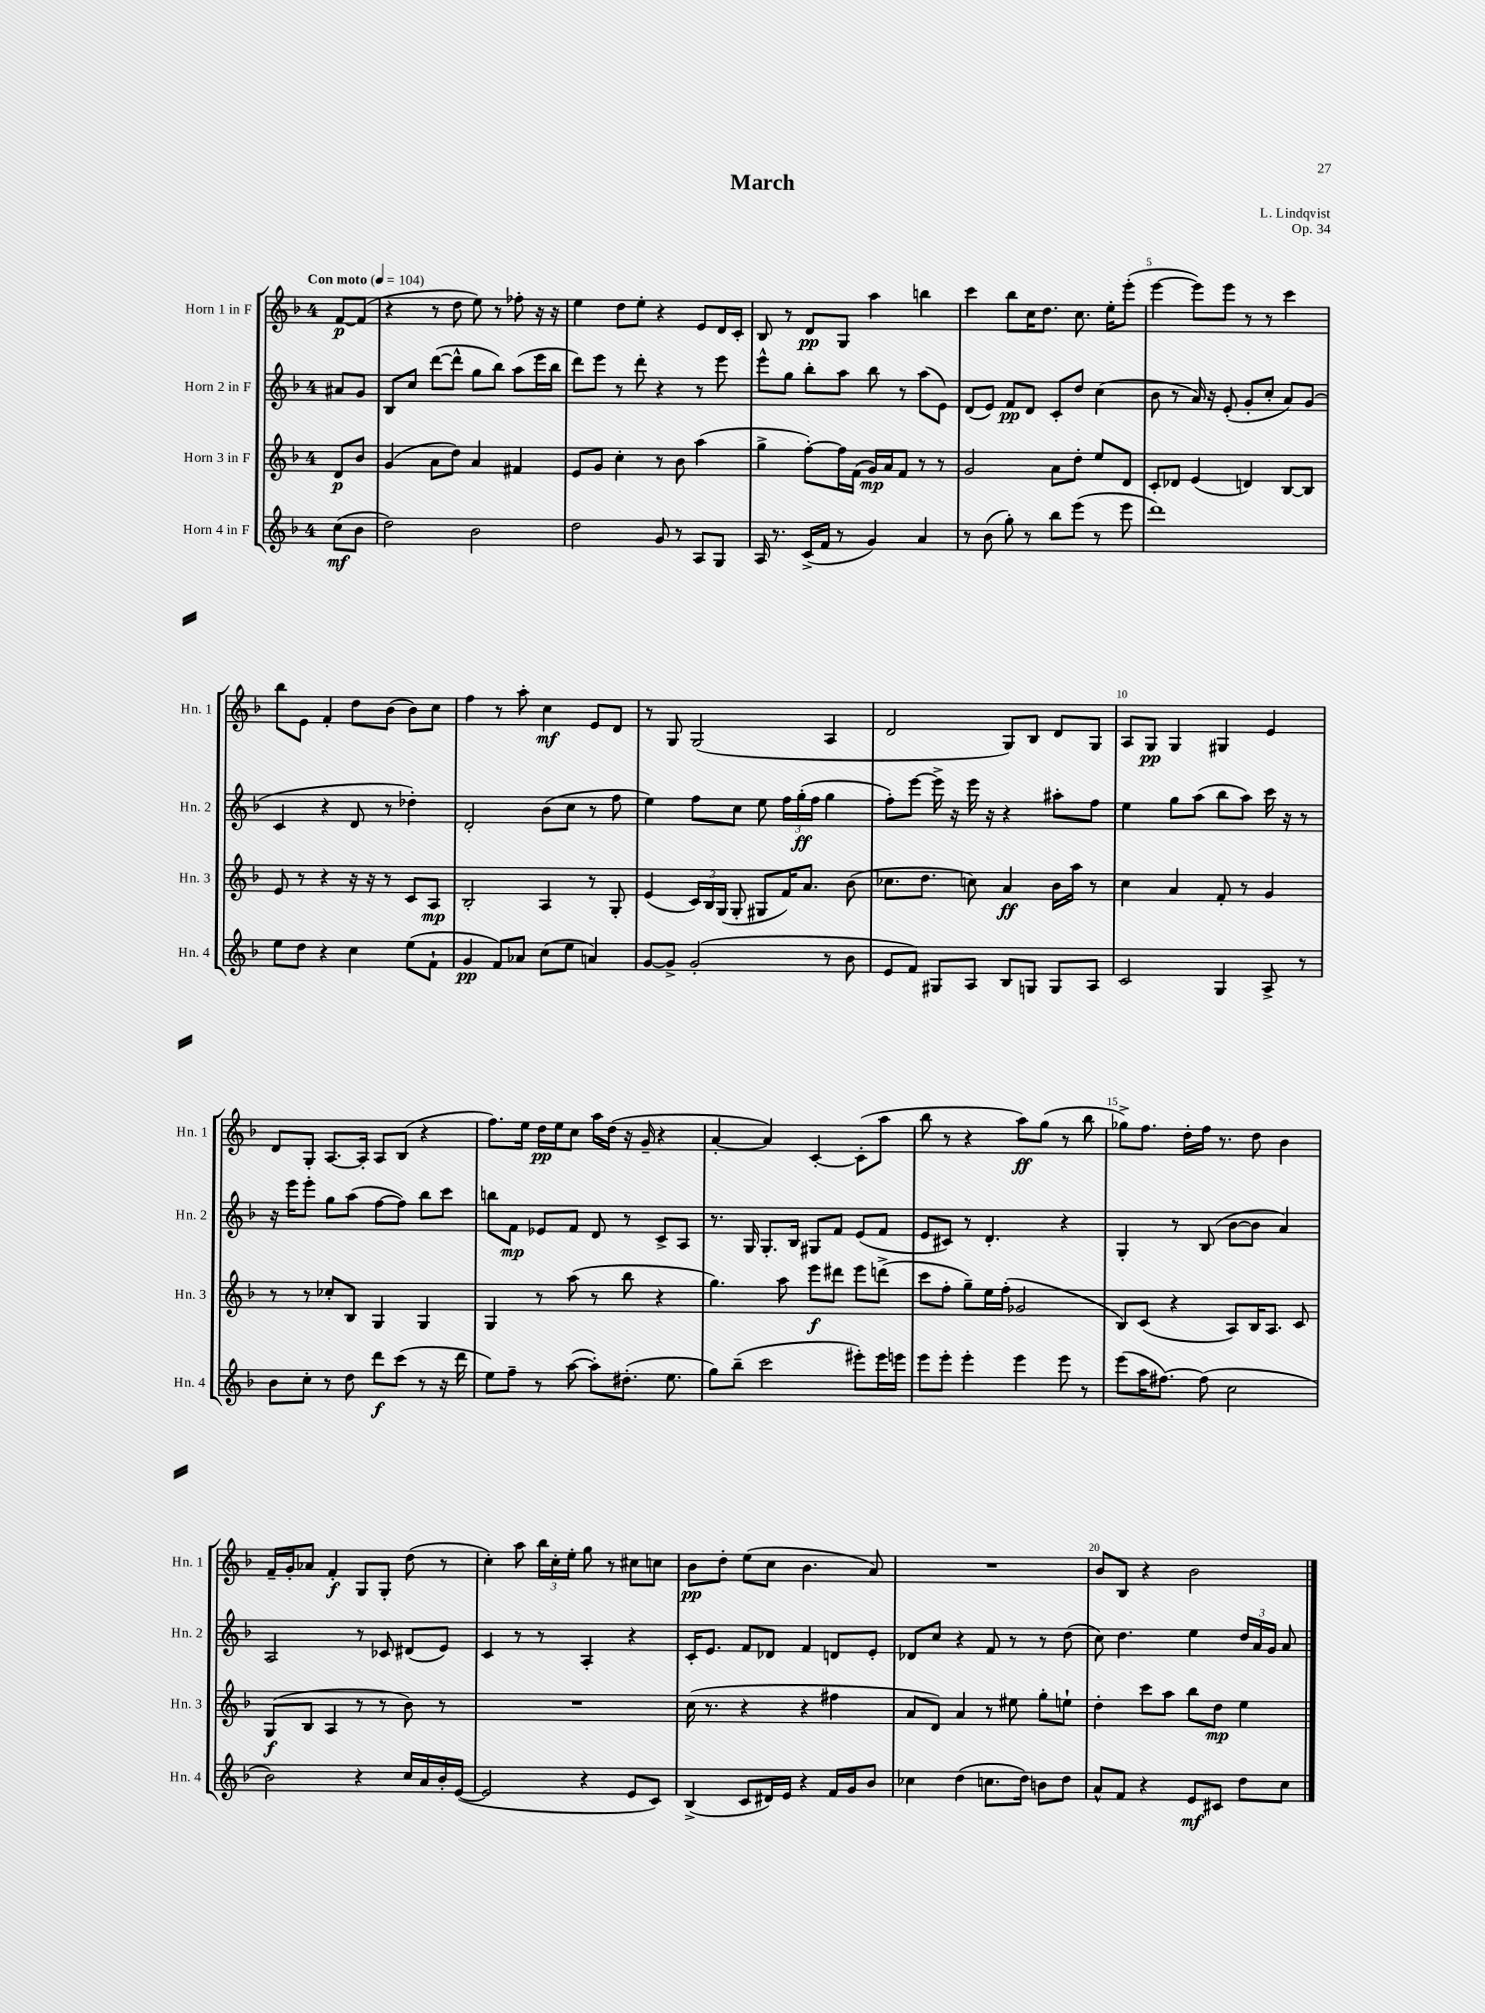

**kern	**dynam	**kern	**dynam	**kern	**dynam	**kern	**dynam
*part4	*part4	*part3	*part3	*part2	*part2	*part1	*part1
*staff4	*staff4	*staff3	*staff3	*staff2	*staff2	*staff1	*staff1
*I"Horn 4 in F	*	*I"Horn 3 in F	*	*I"Horn 2 in F	*	*I"Horn 1 in F	*
*I'Hn. 4	*	*I'Hn. 3	*	*I'Hn. 2	*	*I'Hn. 1	*
*clefG2	*	*clefG2	*	*clefG2	*	*clefG2	*
*k[b-]	*	*k[b-]	*	*k[b-]	*	*k[b-]	*
*M4/4	*	*M4/4	*	*M4/4	*	*M4/4	*
*MM104	*	*MM104	*	*MM104	*	*MM104	*
=	=	=	=	=	=	=	=
!	!	!	!	!	!	!LO:TX:a:B:t=Con moto	!
(8cc\L	mf	8d/L	p	8a#X/L	.	[8f/L	p
8b-\J	.	8b-/J	.	8g/J	.	(8f/J]	.
=1	=1	=1	=1	=1	=1	=1	=1
2dd\)	.	(4g/	.	8B-/L	.	4r	.
.	.	.	.	8cc/J	.	.	.
.	.	8a\L	.	([8ddd\L	.	8r	.
.	.	8dd\J)	.	8ddd^^\J]	.	8dd\	.
2b-\	.	4a/	.	8gg\L	.	8ee\)	.
.	.	.	.	8bb-\J)	.	8r	.
.	.	4f#X/	.	(8aa\L	.	8ff-X'\	.
.	.	.	.	16eee\L	.	16r	.
.	.	.	.	16bb-\JJ	.	16r	.
=2	=2	=2	=2	=2	=2	=2	=2
2dd\	.	8e/L	.	8ddd\L)	.	4ee\	.
.	.	8g/J	.	8eee\J	.	.	.
.	.	4cc'\	.	8r	.	8dd\L	.
.	.	.	.	8ddd'\	.	8ee'\J	.
8g/	.	8r	.	4r	.	4r	.
8r	.	8b-\	.	.	.	.	.
8A/L	.	(4aa\	.	8r	.	8e/L	.
8G/J	.	.	.	8eee\	.	16d/L	.
.	.	.	.	.	.	16c'/JJ	.
=3	=3	=3	=3	=3	=3	=3	=3
16A/	.	4gg^\	.	8eee^^\L	.	8B-/	.
8.r	.	.	.	.	.	.	.
.	.	.	.	8gg\J	.	8r	.
(16c^/LL	.	[8ff'\L)	.	8bb-'\L	.	8d/L	pp
16f/JJ	.	.	.	.	.	.	.
8r	.	16ff\L]	.	8aa\J	.	8G/J	.
.	.	(16f\JJ	.	.	.	.	.
4g/)	.	16g/LL)	mp	8bb-\	.	4aa\	.
.	.	16a/J	.	.	.	.	.
.	.	8f/J	.	8r	.	.	.
4a/	.	8r	.	(8aa\L	.	4bbn\	.
.	.	8r	.	8e\J)	.	.	.
=4	=4	=4	=4	=4	=4	=4	=4
8r	.	2g/	.	(8d/L	.	4ccc\	.
(8b-\	.	.	.	8e/J)	.	.	.
8gg'\)	.	.	.	8f/L	pp	8bb-\L	.
8r	.	.	.	8d/J	.	16cc\K	.
.	.	.	.	.	.	8.dd\J	.
8bb-\L	.	8a\L	.	8c'/L	.	.	.
(8eee\J	.	8dd'\J	.	8dd/J	.	8.cc\	.
8r	.	8ee/L	.	(4cc\	.	.	.
.	.	.	.	.	.	16ee'\KL	.
8eee\	.	8d/J	.	.	.	(8eee'\J	.
=5	=5	=5	=5	=5	=5	=5	=5
1ddd)	.	8c'/L	.	8b-\	.	[4eee\	.
.	.	8d-X/J	.	8r	.	.	.
.	.	(4e/	.	16a/)	.	8eee\L])	.
.	.	.	.	16r	.	.	.
.	.	.	.	(8e'/	.	8eee\J	.
.	.	4dn/)	.	8g'/L	.	8r	.
.	.	.	.	8cc'/J	.	8r	.
.	.	[8B-/L	.	8a/L)	.	4ccc\	.
.	.	8B-/J]	.	(8g/J	.	.	.
!!LO:LB:g=z
=6	=6	=6	=6	=6	=6	=6	=6
8ee\L	.	8e/	.	4c/	.	8bb-\L	.
8dd\J	.	8r	.	.	.	8e\J	.
4r	.	4r	.	4r	.	4f'/	.
4cc\	.	16r	.	8d/	.	8dd\L	.
.	.	16r	.	.	.	.	.
.	.	8r	.	8r	.	(8b-\J	.
(8ee\L	.	8c/L	.	4dd-X'\)	.	8b-\L)	.
8f`\J	.	8A/J	mp	.	.	8cc\J	.
=7	=7	=7	=7	=7	=7	=7	=7
4g/	pp	2B-'/	.	2d'/	.	4ff\	.
8f/L)	.	.	.	.	.	8r	.
8a-X/J	.	.	.	.	.	8aa'\	.
(8cc\L	.	4A/	.	(8b-\L	.	4cc\	mf
8ee\J	.	.	.	8cc\J	.	.	.
4an/)	.	8r	.	8r	.	8e/L	.
.	.	8G'/	.	8ff\	.	8d/J	.
=8	=8	=8	=8	=8	=8	=8	=8
[8g/L	.	(4e/	.	4ee\)	.	8r	.
8g^/J]	.	.	.	.	.	8G/	.
(2g'/	.	24c/LL)	.	8ff\L	.	(2G/	.
.	.	24B-/	.	.	.	.	.
.	.	(24G/JJ	.	.	.	.	.
.	.	8G'/	.	8cc\J	.	.	.
.	.	8G#X/L	.	8ee\	.	.	.
.	.	16f/K)	.	24ff\LL	.	.	.
.	.	.	.	(24gg'\	ff	.	.
.	.	8.a/J	.	.	.	.	.
.	.	.	.	24ff\JJ	.	.	.
8r	.	.	.	4gg\	.	4A/	.
8b-\	.	(8b-\	.	.	.	.	.
=9	=9	=9	=9	=9	=9	=9	=9
8e/L	.	8.cc-X\L	.	8ff'\L)	.	2d/	.
8f/J)	.	.	.	[8eee\J	.	.	.
.	.	8.dd\J	.	.	.	.	.
8G#X/L	.	.	.	16eee^\]	.	.	.
.	.	.	.	16r	.	.	.
8A/J	.	8ccn\)	.	16eee\	.	.	.
.	.	.	.	16r	.	.	.
8B-/L	.	4a/	ff	4r	.	8G/L)	.
8Gn/J	.	.	.	.	.	8B-/J	.
8G/L	.	16b-\LL	.	8aa#X'\L	.	8d/L	.
.	.	16aa\JJ	.	.	.	.	.
8A/J	.	8r	.	8ff\J	.	8G/J	.
=10	=10	=10	=10	=10	=10	=10	=10
2c/	.	4cc\	.	4ee\	.	8A/L	.
.	.	.	.	.	.	8G/J	pp
.	.	4a/	.	8gg\L	.	4G/	.
.	.	.	.	(8aa\J	.	.	.
4G/	.	8f'/	.	8bb-\L	.	4G#X/	.
.	.	8r	.	8aa\J)	.	.	.
8A^/	.	4g/	.	16ccc\	.	4e/	.
.	.	.	.	16r	.	.	.
8r	.	.	.	8r	.	.	.
!!LO:LB:g=z
=11	=11	=11	=11	=11	=11	=11	=11
8b-\L	.	8r	.	16r	.	8d/L	.
.	.	.	.	16eee\KL	.	.	.
8cc'\J	.	8r	.	8eee'\J	.	8G'/J	.
8r	.	8cc-X'/L	.	8gg\L	.	[8.A/L	.
8dd\	.	8B-/J	.	(8aa\J	.	.	.
.	.	.	.	.	.	16A'/Jk]	.
8ddd\L	f	4G/	.	[8ff\L	.	8A/L	.
(8ccc\J	.	.	.	8ff\J])	.	(8B-/J	.
8r	.	4G/	.	8bb-\L	.	4r	.
16r	.	.	.	8ccc\J	.	.	.
16ddd\	.	.	.	.	.	.	.
=12	=12	=12	=12	=12	=12	=12	=12
8ee\L)	.	4G/	.	8bbn\L	.	8.ff\L)	.
8ff~\J	.	.	.	8f\J	mp	.	.
.	.	.	.	.	.	16ee\Jk	.
8r	.	8r	.	8e-X/L	.	16dd\LL	pp
.	.	.	.	.	.	16ee\J	.
([8aa\	.	(8aa\	.	8f/J	.	8cc\J	.
8aa'\L])	.	8r	.	8d/	.	16aa\LL	.
.	.	.	.	.	.	(16dd\JJ	.
(8.dd#X'\J	.	8bb-\	.	8r	.	16r	.
.	.	.	.	.	.	16g~/	.
.	.	4r	.	8c^/L	.	4r	.
8.ee\	.	.	.	.	.	.	.
.	.	.	.	8A/J	.	.	.
=13	=13	=13	=13	=13	=13	=13	=13
8gg\L)	.	4.gg\)	.	8.r	.	[4a'/	.
(8bb-~\J	.	.	.	.	.	.	.
.	.	.	.	16G/	.	.	.
2ccc\	.	.	.	8.G'/L	.	4a/])	.
.	.	8aa\	.	.	.	.	.
.	.	.	.	16B-/Jk	.	.	.
.	.	8eee\L	f	8G#X/L	.	[4c'/	.
.	.	8ddd#X\J	.	8f/J	.	.	.
8eee#X'\L)	.	8eee\L	.	(8e/L	.	(8c'\L]	.
16eee#\L	.	(8dddn^\J	.	8f/J	.	8aa\J	.
16eeen\JJ	.	.	.	.	.	.	.
=14	=14	=14	=14	=14	=14	=14	=14
8eee\L	.	8ccc\L	.	8e/L	.	8bb-\	.
8eee'\J	.	8ff'\J	.	8c#X/J)	.	8r	.
4eee'\	.	8gg~\L)	.	8r	.	4r	.
.	.	16ee\L	.	4.d'/	.	.	.
.	.	(16ff'\JJ	.	.	.	.	.
4eee\	.	2g-X/	.	.	.	8aa\L)	ff
.	.	.	.	.	.	(8gg\J	.
8eee\	.	.	.	4r	.	8r	.
8r	.	.	.	.	.	8bb-\	.
=15	=15	=15	=15	=15	=15	=15	=15
(8eee\L	.	8B-/L)	.	4G'/	.	8gg-X^\L)	.
16aa\K	.	(8c/J	.	.	.	8.ff\J	.
[8.ff#X\J)	.	.	.	.	.	.	.
.	.	4r	.	8r	.	.	.
.	.	.	.	.	.	16dd'\LL	.
(8ff#\]	.	.	.	(8B-/	.	16ff\JJ	.
.	.	.	.	.	.	8.r	.
2cc\	.	8A/L)	.	[8b-\L	.	.	.
.	.	16B-/K	.	8b-\J]	.	8dd\	.
.	.	8.A/J	.	.	.	.	.
.	.	.	.	4a/)	.	4b-\	.
.	.	8c/	.	.	.	.	.
!!LO:LB:g=z
=16	=16	=16	=16	=16	=16	=16	=16
2b-\)	.	(8G/L	f	2A/	.	16f~/LL	.
.	.	.	.	.	.	16g'/J	.
.	.	8B-/J	.	.	.	8a-X/J	.
.	.	4A/	.	.	.	4f'/	f
4r	.	8r	.	8r	.	8G/L	.
.	.	8r	.	8c-X/	.	8G'/J	.
16cc/LL	.	8b-\)	.	(8d#X/L	.	(8dd\	.
16a/	.	.	.	.	.	.	.
16b-'/	.	8r	.	8e/J)	.	8r	.
([16e/JJ	.	.	.	.	.	.	.
=17	=17	=17	=17	=17	=17	=17	=17
2e/]	.	1r	.	4c/	.	4cc'\)	.
.	.	.	.	8r	.	8aa\	.
.	.	.	.	8r	.	24bb-\LL	.
.	.	.	.	.	.	24cc'\	.
.	.	.	.	.	.	24ee'\JJ	.
4r	.	.	.	4A'/	.	8gg\	.
.	.	.	.	.	.	8r	.
8e/L	.	.	.	4r	.	8cc#X\L	.
8c/J)	.	.	.	.	.	8ccn\J	.
=18	=18	=18	=18	=18	=18	=18	=18
(4B-^/	.	(16cc\	.	16c'/KL	.	8b-\L	pp
.	.	8.r	.	8.e/J	.	.	.
.	.	.	.	.	.	8dd'\J	.
8c/L	.	4r	.	8f/L	.	(8ee\L	.
16d#X/L)	.	.	.	8d-X/J	.	8cc\J	.
16e/JJ	.	.	.	.	.	.	.
4r	.	4r	.	4f/	.	4.b-\	.
16f/LL	.	4ff#X\	.	8dn/L	.	.	.
16g/J	.	.	.	.	.	.	.
8b-/J	.	.	.	8e'/J	.	8a/)	.
=19	=19	=19	=19	=19	=19	=19	=19
4cc-X\	.	8a/L	.	8d-X/L	.	1r	.
.	.	8d/J)	.	8cc/J	.	.	.
(4dd\	.	4a/	.	4r	.	.	.
8.ccn\L	.	8r	.	8f/	.	.	.
.	.	8ee#X\	.	8r	.	.	.
16dd\Jk)	.	.	.	.	.	.	.
8bn\L	.	8gg'\L	.	8r	.	.	.
8dd\J	.	8een`\J	.	(8dd\	.	.	.
=20	=20	=20	=20	=20	=20	=20	=20
8a^^/L	.	4dd'\	.	8cc\)	.	8b-/L	.
8f/J	.	.	.	4.dd\	.	8B-/J	.
4r	.	8ccc\L	.	.	.	4r	.
.	.	8aa\J	.	.	.	.	.
8e/L	mf	8bb-\L	.	4ee\	.	2b-\	.
8c#X/J	.	8dd\J	mp	.	.	.	.
8dd\L	.	4ee\	.	24dd/LL	.	.	.
.	.	.	.	24a/	.	.	.
.	.	.	.	24g/JJ	.	.	.
8cc\J	.	.	.	8a/	.	.	.
==	==	==	==	==	==	==	==
*-	*-	*-	*-	*-	*-	*-	*-
